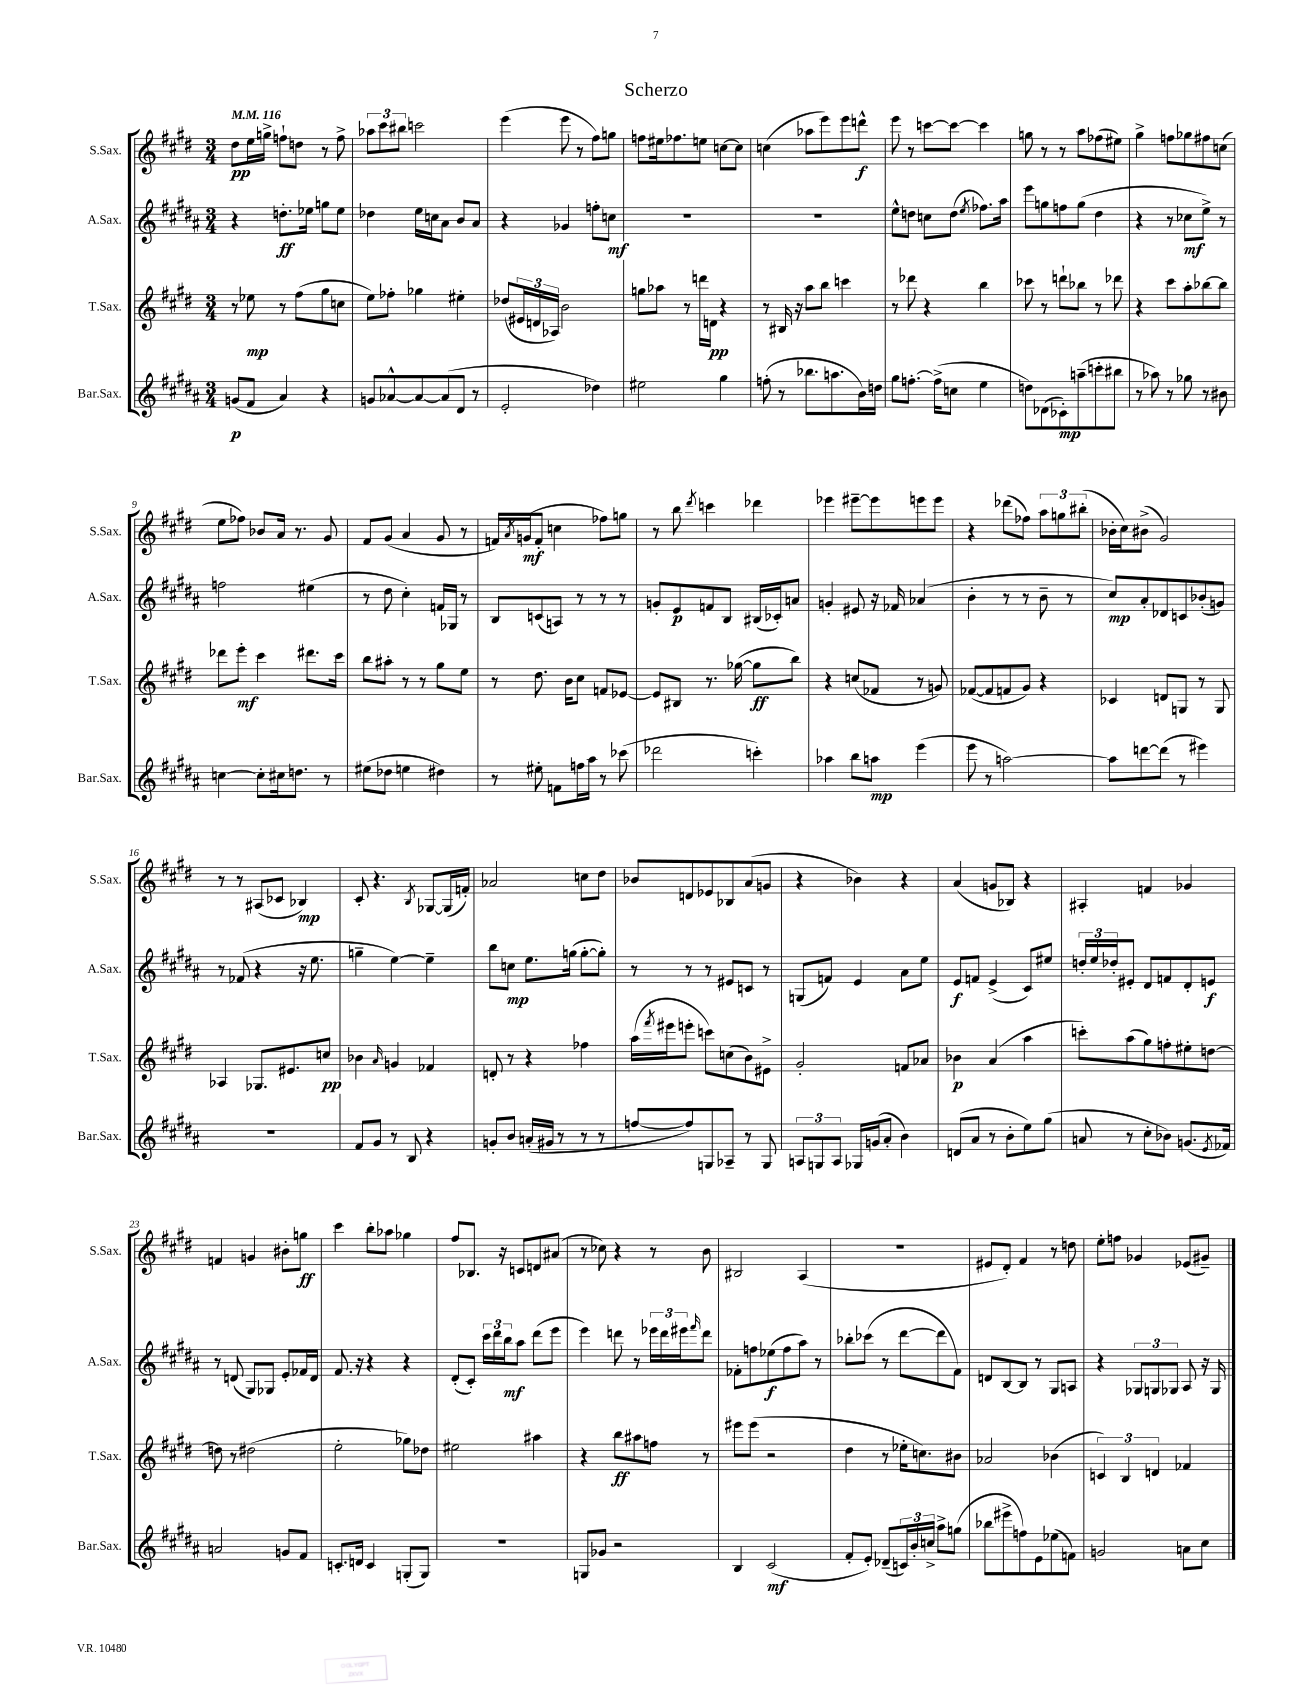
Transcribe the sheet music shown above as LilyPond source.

\header { title = "Scherzo" }
<<
\new StaffGroup <<
\new Staff = "s0" \with { instrumentName = "S.Sax." shortInstrumentName = "S.Sax." } {
    \clef treble \key e \major \numericTimeSignature \time 3/4 \tempo 4 = 116
    dis''8\pp e''16 g''16-> f''8-! d''8 r8 f''8-> |
    \tuplet 3/2 { aes''8 cis'''8 bis''8 } c'''2 |
    e'''4( e'''8 r8 fis''8) g''8 |
    f''8 eis''16 fes''8. e''8 c''8~ c''8 |
    c''4( aes''8 e'''8) e'''8 d'''8-^\f |
    e'''8 r8 c'''8~ c'''8~ c'''4 |
    g''8 r8 r8 a''8 fes''8( eis''8) |
    gis''4-> f''8 ges''8 fis''8 c''8( |
    e''8 fes''8) bes'8 a'16 r8. gis'8 |
    fis'8 gis'8( a'4 gis'8 r8 |
    f'16) \acciaccatura { a'8 } g'16\mf( f'8-. c''4 fes''8) g''8 |
    r8 b''8 \acciaccatura { dis'''8 } c'''4 des'''4 |
    ees'''4 eis'''8~-- eis'''8 e'''8 e'''8 |
    r4 des'''8( fes''8) \tuplet 3/2 { a''8 g''8 bis''8-.( } |
    bes'16-. cis''16) bis'8->( gis'2) |
    r8 r8 ais8( ces'8 bes4\mp) |
    cis'8-. r4. \acciaccatura { b8 } ges8~ ges16( f'16-.) |
    aes'2 c''8 dis''8 |
    bes'8 d'8 ees'8 bes8 a'8( g'8 |
    r4 bes'4) r4 |
    a'4( g'8 bes8) r4 |
    ais4-. f'4 ges'4 |
    f'4 g'4 bis'8-. g''8\ff |
    cis'''4 b''8-. aes''8 ges''4 |
    fis''8 bes8. r16 c'8 d'8 ais'8( |
    r8 ces''8) r4 r8 b'8 |
    bis2 a4( |
    R2. |
    eis'8 dis'8-.) fis'4 r8 d''8 |
    e''8-. f''8 ges'4 ees'8( gis'8--) \bar "|." |
}
\new Staff = "s1" \with { instrumentName = "A.Sax." shortInstrumentName = "A.Sax." } {
    \clef treble \key b \major \numericTimeSignature \time 3/4
    r4 d''8.-.\ff ees''16 g''8 ees''8 |
    des''4 e''16 c''16 ais'8 b'8 ais'8 |
    r4 ges'4 f''8-. c''8\mf |
    R2. |
    R2. |
    e''8-^ d''8 c''8 d''8( \acciaccatura { e''8 } fes''8.) ais''16 |
    e'''8 g''8 f''8 g''8( dis''4 |
    r4 r8 ces''8\mf e''8->) r8 |
    f''2 eis''4( |
    r8 dis''8 cis''4-.) f'16 ges16 r8 |
    b8 c'8( a8) r8 r8 r8 |
    g'8-. e'8\p f'8 b8 bis16( ces'16-.) a'8 |
    g'4-. eis'8 r16 fes'16 aes'4( |
    b'4-. r8 r8 b'8-- r8 |
    cis''8\mp) ais'8-. des'8 c'8 bes'8-.( g'8) |
    r8 fes'8( r4 r16 e''8. |
    g''4-- e''4~) e''4-- |
    b''8 c''8\mp e''8. g''16( g''8~-. g''8-.) |
    r8 r8 r8 eis'8 c'8 r8 |
    g8( f'8) e'4 ais'8 e''8 |
    e'8\f f'8 e'4->( cis'8) eis''8 |
    \tuplet 3/2 { d''16-. e''16 des''16-. } eis'8-. dis'8 f'8 dis'8-. e'8\f |
    r8 d'8( gis8) ges8 e'8-. fes'16 d'16 |
    fis'8. r16 r4 r4 |
    dis'8-.( cis'8-.) \tuplet 3/2 { cis'''16 dis'''16 b''16\mf } ais''8 dis'''8( e'''8 |
    e'''4) d'''8 r8 \tuplet 3/2 { ees'''16 d'''16 eis'''16 } \grace { fis'''16 } d'''8 |
    fes'8-. f''8 ees''8\f( f''8 ais''8) r8 |
    bes''8-. ces'''8( r8 dis'''8~ dis'''8 fis'8) |
    d'8 b8~ b8 r8 gis8 a8 |
    r4 \tuplet 3/2 { ges8 g8 ges8 } ais8 r16 ges16 \bar "|." |
}
\new Staff = "s2" \with { instrumentName = "T.Sax." shortInstrumentName = "T.Sax." } {
    \clef treble \key e \major \numericTimeSignature \time 3/4
    r8 ees''8\mp r8 fis''8( gis''8 c''8 |
    e''8) fes''8-. ges''4 eis''4-. |
    des''8( \tuplet 3/2 { eis'16 d'16 aes16) } b'2 |
    g''8 aes''8 r8 d'''16 d'16\pp r4 |
    r8 bis16 r16 a''8 b''8 c'''4 |
    r8 des'''8 r4 b''4 |
    ces'''8 r8 d'''8-! bes''8 r8 des'''8 |
    r4 cis'''8 a''8-. bes''8~ bes''8 |
    des'''8 e'''8-.\mf cis'''4 dis'''8. cis'''16 |
    b''8 ais''8-. r8 r8 gis''8 e''8 |
    r8 dis''8. b'16 cis''8 f'8 ees'8~ |
    ees'8 bis8 r8. ges''16~( ges''8\ff b''8) |
    r4 c''8( fes'8 r8 g'8) |
    fes'8~( fes'8 f'8 gis'8) r4 |
    ces'4 d'8 g8 r8 g8 |
    aes4 ges8. eis'8. c''8\pp |
    bes'4 \grace { a'16 } g'4 fes'4 |
    d'8-. r8 r4 fes''4 |
    a''16( \acciaccatura { fis'''8 } eis'''16 e'''8-. c'''8) c''8( b'8) eis'8-> |
    gis'2-. f'8 aes'8 |
    bes'4\p a'4( a''4 |
    c'''8-.) a''8( gis''8) f''8-. eis''8-. d''8~ |
    d''8 r8 dis''2( |
    e''2-. ges''8) des''8 |
    eis''2 ais''4 |
    r4 b''8\ff ais''8 f''8 r8 |
    eis'''8 eis'''8( r2 |
    dis''4 r8 ees''16-. c''8.) bis'8 |
    aes'2 bes'4( |
    \tuplet 3/2 { c'4) b4 d'4 } fes'4 \bar "|." |
}
\new Staff = "s3" \with { instrumentName = "Bar.Sax." shortInstrumentName = "Bar.Sax." } {
    \clef treble \key b \major \numericTimeSignature \time 3/4
    g'8\p( fis'8 ais'4) r4 |
    g'8 aes'8~-^ aes'8~ aes'8( dis'8 r8 |
    e'2-. des''4) |
    eis''2 gis''4 |
    f''8-.( r8 bes''8. a''8. b'16) d''16 |
    gis''8 f''8.~-. f''16->( c''8 e''4 |
    d''8) des'8( ces'8-.\mp) a''8--( c'''8-. bis''8 |
    r8 aes''8) r8 ges''8 r8 bis'8 |
    c''4~ c''8-. cis''16 d''8. r8 |
    eis''8( des''8 e''4 dis''4) |
    r8 eis''8-. f'8 f''16 ais''16 r8 ces'''8( |
    des'''2 c'''4-.) |
    aes''4 b''8 a''8\mp e'''4( |
    e'''8 r8 a''2~) |
    a''8 d'''8~ d'''8( r8 eis'''4) |
    R2. |
    fis'8 gis'8 r8 b8 r4 |
    g'8-. b'8 a'16-.( gis'16 r8 r8 r8 |
    f''8~ f''8) g8 aes8-- r8 g8 |
    \tuplet 3/2 { a8 g8 a8 } ges16 g'16( ais'8-. b'4) |
    d'8( ais'8 r8 b'8-. e''8) gis''8( |
    a'8 r8 cis''8-. bes'8) g'8.( \acciaccatura { e'8 } fes'16) |
    a'2 g'8 fis'8 |
    c'8.-. d'16 c'4 g8-.( g8) |
    R2. |
    g8 ges'8 r2 |
    b4 cis'2\mf( |
    fis'8-. e'8-.) des'8--( \tuplet 3/2 { c'16) b'16-. c''16-> } ais''8-> g''8( |
    bes''8 eis'''8-> f''8) e'8 ees''8( f'8) |
    g'2 a'8 cis''8 \bar "|." |
}
>>
>>
